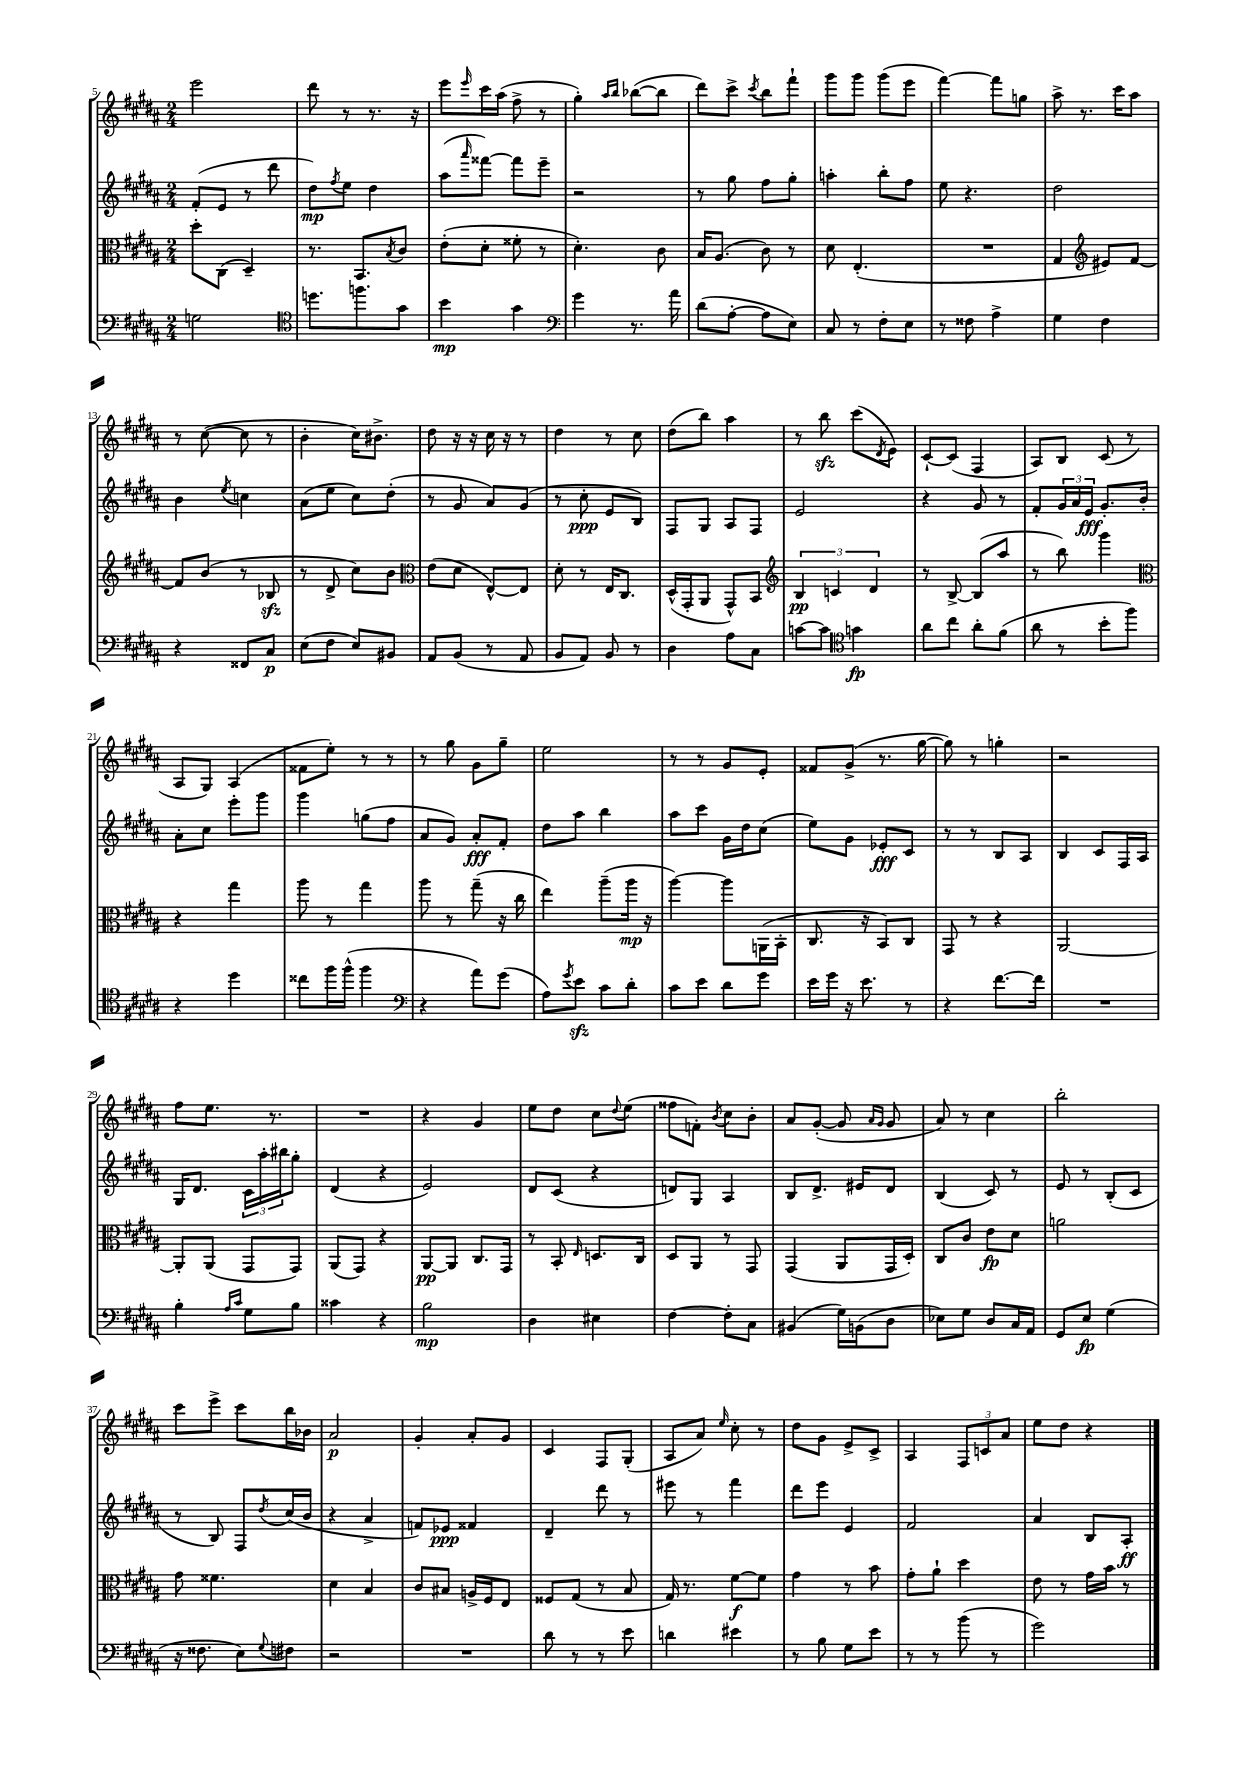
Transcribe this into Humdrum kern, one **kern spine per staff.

**kern	**kern	**kern	**kern
*staff4	*staff3	*staff2	*staff1
*clefF4	*clefC3	*clefG2	*clefG2
*k[f#c#g#d#a#]	*k[f#c#g#d#a#]	*k[f#c#g#d#a#]	*k[f#c#g#d#a#]
*M2/4	*M2/4	*M2/4	*M2/4
2G	8dd#'	(8f#'	2eee
.	(8C#	8e	.
.	4D#~)	8r	.
.	.	8ddd#	.
=	=	=	=
*clefC4	*	*	*
8.dd	8.r	8dd#)	8ddd#
.	.	8qff#	.
.	.	8ee	8r
8.ff	8.BB	.	.
.	.	4dd#	8.r
.	8qB	.	.
8g#	8c#	.	.
.	.	.	16r
=	=	=	=
4b	(8e'	(8aa#	8eee
.	.	16qqaaa#	16qqeee
.	8d#'	[8fff##)	16ccc#
.	.	.	(16aa#
4g#	8f##'	8fff##]	8ff#^
.	8r	8eee~	8r
=	=	=	=
*clefF4	*	*	*
4g#	4.d#')	2r	4gg#')
.	.	.	16qqaa#
.	.	.	16qqbb
8.r	.	.	([8bb-
.	8c#	.	8bb-]
16a#	.	.	.
=	=	=	=
(8d#	16B	8r	8ddd#)
.	(8.A#	.	.
[8A#'	.	8gg#	8ccc#^
.	.	.	8qccc#
8A#]	8c#)	8ff#	8bb
8E)	8r	8gg#'	8fff#`
=	=	=	=
8C#	8d#	4aa'	8ggg#
8r	(4.E'	.	8ggg#
8F#'	.	8bb'	(8ggg#
8E	.	8ff#	8eee
=	=	=	=
8r	2r	8ee	[4fff#)
8F##	.	4.r	.
4A#^	.	.	8fff#]
.	.	.	8gg
=	=	=	=
4G#	4G#	2dd#	8aa#^
.	.	.	8.r
*	*clefG2	*	*
4F#	8e#)	.	.
.	.	.	16ccc#
.	[8f#	.	8aa#
=	=	=	=
4r	8f#]	4b	8r
.	(8b	.	([8cc#
.	.	8qee	.
8FF##	8r	4cc	8cc#]
8C#	8B-	.	8r
=	=	=	=
(8E	8r	(8a#	4b'
8F#	8d#^	8ee	.
8E)	8cc#)	8cc#)	16cc#)
.	.	.	8.b#^
8BB#	8b	(8dd#'	.
=	=	=	=
*	*clefC3	*	*
8AA#	(8e	8r	8dd#
(8BB	8d#	8g#	16r
.	.	.	16r
8r	[8E^^)	8a#)	16cc#
.	.	.	16r
8AA#	8E]	(8g#	8r
=	=	=	=
8BB	8d#'	8r	4dd#
8AA#)	8r	8cc#'	.
8BB	16E	8e	8r
.	8.C#	.	.
8r	.	8B)	8cc#
=	=	=	=
4D#	(16D#^^	8F#	(8dd#
.	16GG#'	.	.
.	8AA#	8G#	8bb)
8A#	8GG#^^)	8A#	4aa#
8C#	8BB	8F#	.
=	=	=	=
*	*clefG2	*	*
[8c	6B	2e	8r
8c]	.	.	8bb
.	6c	.	.
*clefC4	*	*	*
4g	.	.	(8ccc#
.	6d#	.	.
.	.	.	8qd#
.	.	.	8e)
=	=	=	=
8a#	8r	4r	[8c#`
8cc#	[8B^	.	(8c#]
8a#'	(8B]	8g#	4F#
(8f#	8aa#	8r	.
=	=	=	=
8a#	8r	8f#'	8A#)
8r	8bb)	24g#	8B
.	.	24a#	.
.	.	24e	.
8b'	4ggg#	8.g#'	(8c#
8ff#)	.	.	8r
.	.	16b'	.
=	=	=	=
*	*clefC3	*	*
4r	4r	8a#'	8A#
.	.	8cc#	8G#)
4dd#	4gg#	8eee'	(4A#
.	.	8ggg#	.
=	=	=	=
8cc##	8aa#	4ggg#	8f##
16ff#	8r	.	8ee')
(16ff#^^	.	.	.
4ff#	4gg#	(8gg	8r
.	.	8ff#	8r
=	=	=	=
*clefF4	*	*	*
4r	8aa#	8a#	8r
.	8r	8g#)	8gg#
8a#)	(8gg#~	8a#'	8g#
(8g#	16r	8f#'	8gg#~
.	16cc#	.	.
=	=	=	=
8A#)	4ee)	8dd#	2ee
8qg#	.	.	.
8e	.	8aa#	.
8c#	(8aa#~	4bb	.
8d#'	16aa#	.	.
.	16r	.	.
=	=	=	=
8c#	[4aa#)	8aa#	8r
8e	.	8ccc#	8r
8d#	8aa#]	16g#	8g#
.	.	16dd#	.
8g#	(16AA	(8cc#	8e'
.	16BB'	.	.
=	=	=	=
16e	8.C#	8ee)	8f##
16g#	.	.	.
16r	.	8g#	(8g#^
8.e	16r	.	.
.	8BB)	8e-'	8.r
8r	8C#	8c#	.
.	.	.	[16gg#
=	=	=	=
4r	8GG#	8r	8gg#])
.	8r	8r	8r
[8.f#	4r	8B	4gg'
.	.	8A#	.
16f#]	.	.	.
=	=	=	=
2r	[2AA#	4B	2r
.	.	8c#	.
.	.	16F#	.
.	.	16A#	.
=	=	=	=
4B'	8AA#']	16G#	8ff#
.	.	8.d#	.
.	(8AA#	.	8.ee
16qqA#	.	.	.
16qqc#	.	.	.
8G#	8GG#	24c#	.
.	.	24aa#'	.
.	.	.	8.r
.	.	24bb#	.
8B	8GG#)	8gg#'	.
=	=	=	=
4c##	(8AA#	(4d#	2r
.	8GG#)	.	.
4r	4r	4r	.
=	=	=	=
2B	[8AA#	2e)	4r
.	8AA#]	.	.
.	8.C#	.	4g#
.	16GG#	.	.
=	=	=	=
4D#	8r	8d#	8ee
.	8BB'	(8c#	8dd#
.	16qqE	.	.
4E#	8.D	4r	8cc#
.	.	.	8qqdd#
.	.	.	(8ee
.	16C#	.	.
=	=	=	=
[4F#	8D#	8d)	8ff##
.	8AA#	8G#	8f')
.	.	.	8qb
8F#']	8r	4A#	8cc#
8C#	8GG#	.	8b'
=	=	=	=
(4BB#	(4GG#	8B	8a#
.	.	8.d#^	([8g#'
16G#)	8AA#	.	8g#]
(16BB	.	16e#	.
.	.	.	16qqa#
.	.	.	16qqg#
8D#	16GG#	8d#	8g#
.	16D#')	.	.
=	=	=	=
8E-)	8C#	(4B	8a#)
8G#	8c#	.	8r
8D#	8e	8c#)	4cc#
16C#	8d#	8r	.
16AA#	.	.	.
=	=	=	=
8GG#	2a	8e	2bb'
8E	.	8r	.
(4G#	.	(8B'	.
.	.	8c#	.
=	=	=	=
16r	8g#	8r	8ccc#
8.F##	.	.	.
.	4.f##	8B)	8eee^
8E)	.	8F#	8ccc#
8qqG#	.	8qdd#	.
8F#	.	(16cc#	16bb
.	.	16b	16b-
=	=	=	=
2r	4d#	4r	2a#
.	4B	4a#^	.
=	=	=	=
2r	8c#	8f)	4g#'
.	8B#	8e-	.
.	16A^	4f##	8a#'
.	16F#	.	.
.	8E	.	8g#
=	=	=	=
8d#	8F##	4d#~	4c#
8r	(8G#	.	.
8r	8r	8ddd#	8F#
8e	8B	8r	(8G#'
=	=	=	=
4d	16G#)	8eee#	8A#
.	8.r	.	.
.	.	8r	8a#)
.	.	.	16qqee
4e#	[8f#	4fff#	8cc#'
.	8f#]	.	8r
=	=	=	=
8r	4g#	8ddd#	8dd#
8B	.	8eee	8g#
8G#	8r	4e	8e^
8e	8b	.	8c#^
=	=	=	=
8r	8g#'	2f#	4A#
8r	8a#`	.	.
(8b	4dd#	.	12F#
.	.	.	12c
8r	.	.	.
.	.	.	12a#
=	=	=	=
2g#)	8e	4a#	8ee
.	8r	.	8dd#
.	16g#	8B	4r
.	16b	.	.
.	8r	8A#'	.
==	==	==	==
*-	*-	*-	*-
